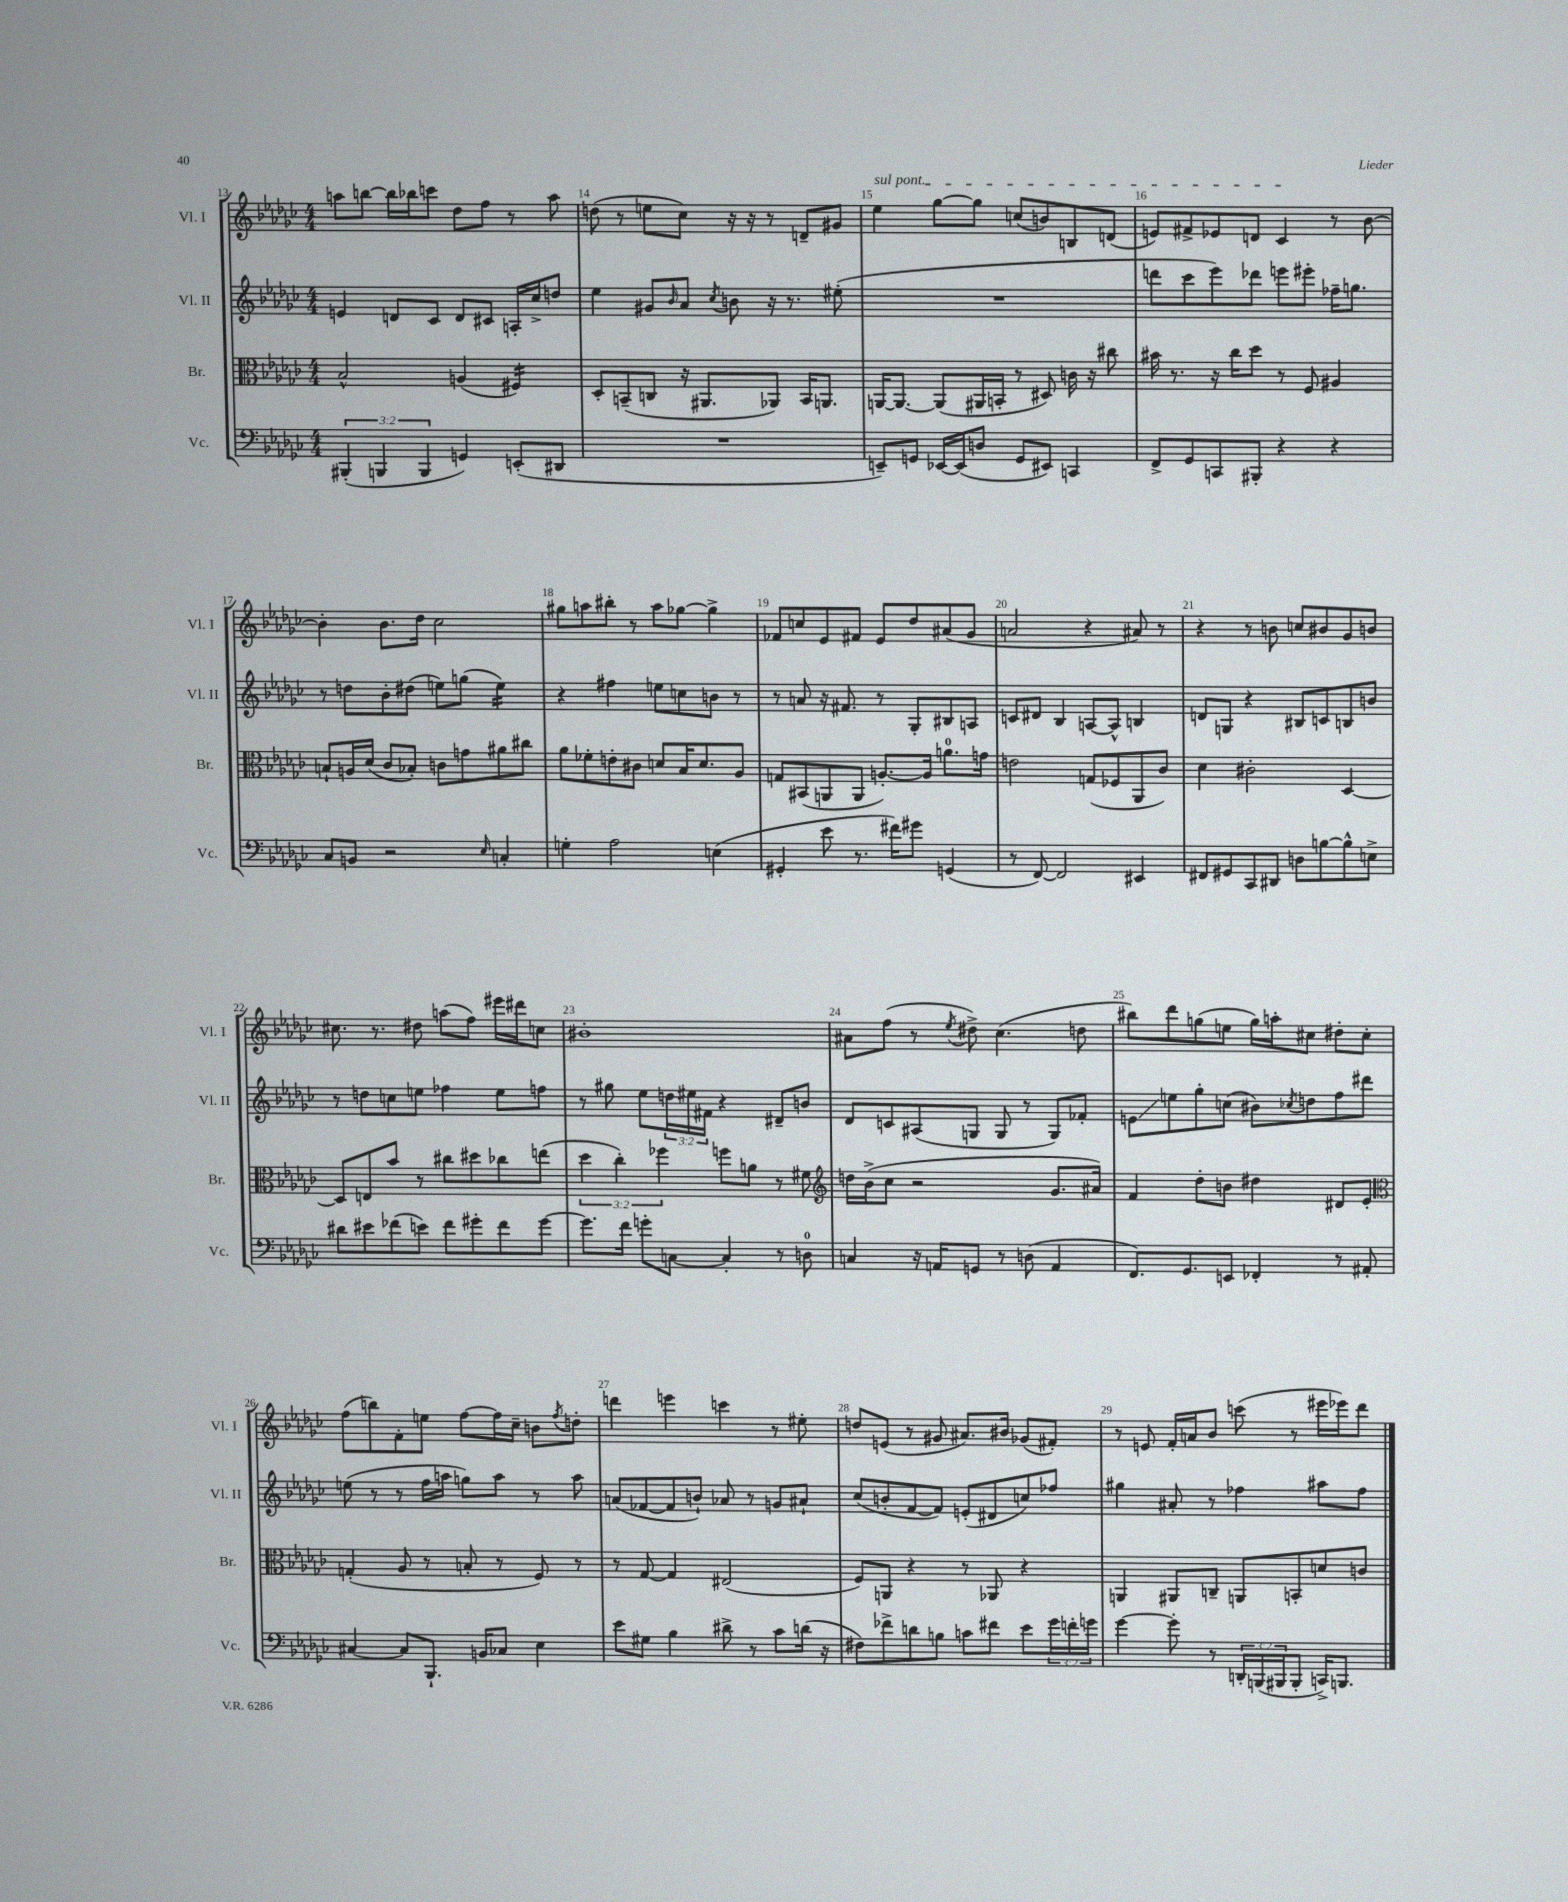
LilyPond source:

<<
\new StaffGroup <<
\new Staff = "s0" \with { instrumentName = "Vl. I" shortInstrumentName = "Vl. I" } {
    \clef treble \key ges \major \numericTimeSignature \time 4/4
    a''8 b''8~ b''16 bes''16 c'''8 des''8 f''8 r8 a''8 |
    d''8( r8 e''8 ces''8) r16 r16 r8 d'8-- gis'8 |
    \once \override TextSpanner.bound-details.left.text = \markup { \italic "sul pont." } ees''4\startTextSpan ges''8~ ges''8 c''8( b'8) b8 d'8( |
    e'8) fis'8-> ees'8 d'8 ces'4\stopTextSpan r8 bes'8~ |
    bes'4-. bes'8. des''16 ces''2 |
    gis''8 a''8 bis''8-. r8 a''8 ges''8~ ges''4-> |
    fes'8 c''8 ees'8 fis'8 ees'8 des''8 ais'8( ges'8 |
    a'2 r4 ais'8) r8 |
    r4 r8 b'8 c''8 bis'8 ges'8 b'8 |
    cis''8. r8. dis''8 a''8( f''8) eis'''16 dis'''16 c''8 |
    bis'1-. |
    ais'8 f''8( r8 \acciaccatura { ees''8 } dis''8->) ces''4.( d''8 |
    bis''8) des'''8 g''8( e''8 g''16) a''16-. cis''8 dis''8-. cis''8-. |
    f''8( b''8) f'8-. e''8 f''8~ f''16 ces''16-- b'8 \acciaccatura { f''8 } d''8-. |
    d'''4 e'''4 c'''4 r8 eis''8-. |
    d''8 e'8( r8 gis'8 ais'8.) bis'16 ges'8( fis'8-.) |
    r8 e'8 f'16-. a'16 bes'8 c'''8( r8 eis'''16 ees'''16) des'''8 \bar "|." |
}
\new Staff = "s1" \with { instrumentName = "Vl. II" shortInstrumentName = "Vl. II" } {
    \clef treble \key ges \major \numericTimeSignature \time 4/4 \override Staff.TupletNumber.text = #tuplet-number::calc-fraction-text
    e'4 d'8 ces'8 d'8 cis'8 a16-. ces''16-> d''8 |
    ees''4 gis'8 \grace { bes'16 } aes'8 \acciaccatura { ces''8 } b'8 r16 r8. eis''8-.( |
    R1 |
    d'''8 ces'''8 ees'''8) des'''8 e'''8 eis'''8-. fes''16-- g''8. |
    r8 d''8 bes'8-. dis''8( e''8) g''8( e''4:16) |
    r4 fis''4 e''8 c''8 b'8 r8 |
    r8 a'8 r16 fis'8. r8 ges8-. bis8 a8 |
    c'8 dis'8 bes4 a8~ a8-^ b4 |
    d'8 g8 r4 bis8 c'8 b8 b'8 |
    r8 d''8 c''8 e''8 fes''4 e''8 f''8 |
    r8 gis''8 ees''8 \tuplet 3/2 { d''16 eis''16 fis'16 } r4 dis'8-- b'8 |
    des'8 c'8 ais8( g8 g8 r8 g8) fes'8-. |
    e'8\glissando e''8 ges''8-. c''8( bis'8) \acciaccatura { ces''8 } d''8 f''8 dis'''8 |
    e''8( r8 r8 f''16 a''16 g''8) a''8 r8 a''8 |
    a'8( fes'8~ fes'8 b'8-!) aes'8 r8 g'8 ais'8-! |
    ces''8( b'8-. f'8~ f'8) e'8-.( dis'8 c''8) fes''8 |
    gis''4 ais'8-. r8 fes''4 ais''8 fes''8 \bar "|." |
}
\new Staff = "s2" \with { instrumentName = "Br." shortInstrumentName = "Br." } {
    \clef alto \key ges \major \numericTimeSignature \time 4/4 \override Staff.TupletNumber.text = #tuplet-number::calc-fraction-text
    bes2-^ a4( fis4:16) |
    des8-. b,8--( c8 r16 ais,8. aes,8) b,16 a,8. |
    a,16~ a,8.~ a,8( ais,16 b,16-. r8 dis8) c'16 r16 cis''8 |
    bis'16 r8. r16 ces''16 des''8 r8 f8 ais4 |
    b8-! a16 des'16( ces'8 bes8-.) c'8 g'8 ais'8 cis''8 |
    aes'8 fes'8-. e'8-. cis'8 d'8 bes16 d'8. aes8 |
    g8 bis,8( a,8 a,8 a8.~-.) a16 a'8.-0 g'16 |
    e'2 g8( fes8 aes,8 ces'8) |
    des'4 cis'2-. des4~ |
    des8 e8 bes'8 r8 cis''8 dis''8 ces''8 e''8( |
    \tuplet 3/2 { des''4 ces''4-.) fes''4 } f''8 a'8 r8 fis'8 |
    \clef treble d''16 bes'16->( ces''8 r2 ges'8. ais'16) |
    f'4 des''8-. b'8 dis''4 dis'8 ees'8-. |
    \clef alto g4-.( aes8 r8 b8-. r8 f8) r8 |
    r8 ges8~ ges4 eis2( |
    f8) a,8 r4 r8 aes,8 r4 |
    a,4 ais,8 c8-- a,8 b,8-. d'8 c'8 \bar "|." |
}
\new Staff = "s3" \with { instrumentName = "Vc." shortInstrumentName = "Vc." } {
    \clef bass \key ges \major \numericTimeSignature \time 4/4 \override Staff.TupletNumber.text = #tuplet-number::calc-fraction-text
    \tuplet 3/2 { bis,,4-.( b,,4 b,,4 } g,4) e,8-.( dis,8 |
    R1 |
    e,8--) g,8 ees,16~ ees,16( d8 g,8 eis,8) c,4 |
    f,8-> ges,8 c,8 bis,,8-. r4 r4 |
    ces8 b,8 r2 \grace { ees16 } c4-. |
    g4-. aes2 e4( |
    gis,4-. ees'8 r8. fis'16) gis'8 g,4( |
    r8 f,8~) f,2 eis,4 |
    fis,8 gis,8 ces,8 dis,8 d8 b8~ b8-^ e8-> |
    dis'8 eis'8 fes'8( e'8) fes'8 gis'8-. fes'8 gis'8~ |
    gis'8. f'16 g'8-. c8~ c4-. r8 d8-0 |
    c4 r16 a,16 g,8 r8 d8( a,4 |
    f,8.) ges,8. e,8 fes,4-. r8 ais,8-. |
    cis4~ cis8 bes,,8.-! b,16 ces8 ees4 |
    ees'8 gis8 bes4 dis'8-> r8 ces'8 d'16( r16 |
    fis8) fes'8-> d'8 b8 c'8 fis'8 ees'8 \tuplet 3/2 { ges'16 f'16-. g'16 } |
    ges'4~ ges'8-. r8 \tuplet 3/2 { d,16-. b,,16( bis,,16 } bis,,8-. c,16->) b,,8. \bar "|." |
}
>>
>>
\layout { \context { \Score currentBarNumber = #13 \override BarNumber.break-visibility = ##(#f #t #t) barNumberVisibility = #all-bar-numbers-visible } }
